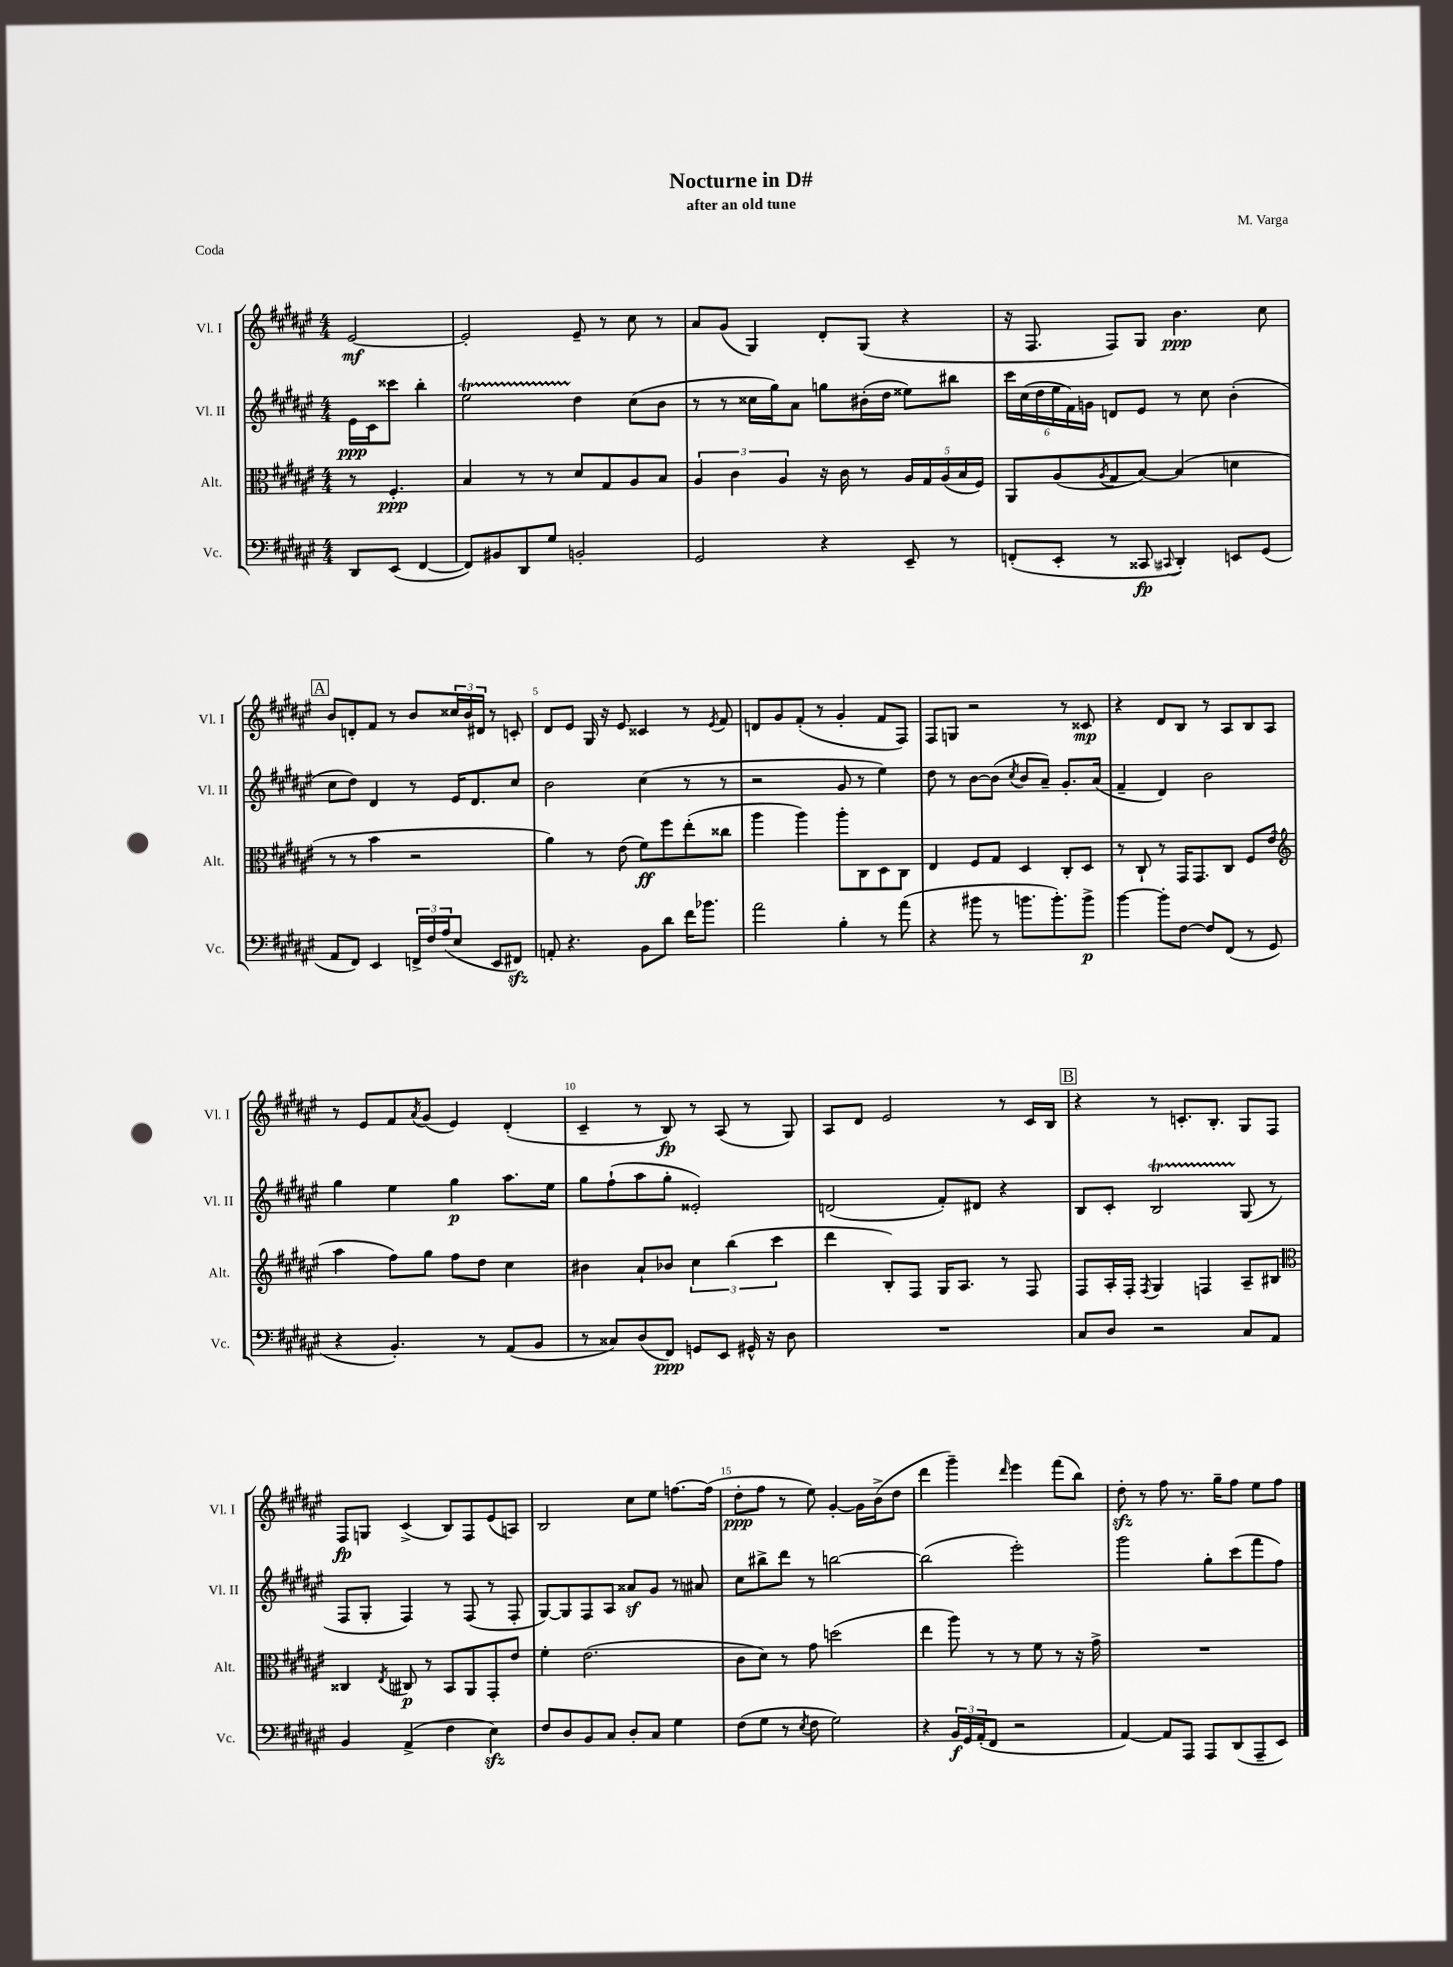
\header { title = "Nocturne in D#" composer = "M. Varga" subtitle = "after an old tune" piece = "Coda" }
<<
\new StaffGroup <<
\new Staff = "s0" \with { instrumentName = "Vl. I" shortInstrumentName = "Vl. I" } {
    \clef treble \key fis \major \numericTimeSignature \time 4/4 \partial 2
    eis'2~\mf |
    eis'2-. eis'8-- r8 cis''8 r8 |
    ais'8 gis'8( gis4) dis'8-. gis8( r4 |
    r16 fis8. fis8) gis8 b'4.\ppp cis''8 |
    \mark \markup { \box "A" } b'8 d'8-. fis'8 r8 b'8 \tuplet 3/2 { cisis''16 b'16 dis'16 } r8 c'8-. |
    dis'8 eis'8 gis16 r16 eis'8 cisis'4 r8 \acciaccatura { eis'8 } fis'8 |
    d'8 gis'8 fis'8-.( r8 gis'4-. fis'8 fis8) |
    fis8 g8 r2 r8 cisis'8\mp |
    r4 dis'8 b8 r8 ais8 b8 ais8 |
    r8 eis'8 fis'8 \acciaccatura { ais'8 } gis'8( eis'4) dis'4-.( |
    cis'4-- r8 b8\fp) r8 ais8( r8 gis8) |
    ais8 dis'8 eis'2 r8 cis'16 b16 |
    \mark \markup { \box "B" } r4 r8 c'8.-. b8.-. gis8 fis8 |
    fis8\fp g8 cis'4->( b8) fis8 eis'8( a8) |
    b2 cis''8 eis''8 f''8.~ f''16( |
    dis''8-.\ppp fis''8 r8 eis''8) gis'4~-. gis'16 b'16->( dis''8 |
    dis'''4 gis'''4--) \grace { dis'''16 } eis'''4 fis'''8( b''8) |
    dis''8-.\sfz r8 fis''8 r8. gis''16-- fis''8 eis''8 fis''8 \bar "|." |
}
\new Staff = "s1" \with { instrumentName = "Vl. II" shortInstrumentName = "Vl. II" } {
    \clef treble \key fis \major \numericTimeSignature \time 4/4 \partial 2
    eis'16\ppp cis'16 cisis'''8 b''4-. |
    eis''2\startTrillSpan dis''4\stopTrillSpan cis''8( b'8 |
    r8 r8 cisis''16 gis''16) ais'8 g''8 bis'16-.( dis''16 eisis''8) bis''8 |
    \tuplet 6/4 { cis'''16 cis''16( dis''16 eis''16 fis'16) g'16 } d'8 eis'8 r8 cis''8 b'4-.( |
    \mark \markup { \box "A" } cis''8 dis''8) dis'4 r8 eis'16 dis'8. cis''8 |
    b'2 cis''4( r8 r8 |
    r2 gis'8 r8 eis''4) |
    dis''8 r8 b'8~ b'8( \acciaccatura { cis''8 } b'8 ais'8--) gis'8.-. ais'16( |
    fis'4-- dis'4) b'2 |
    gis''4 eis''4 gis''4\p ais''8. eis''16 |
    gis''8 fis''8-!( ais''8 gis''8-. eisis'2-.) |
    d'2( fis'8-.) dis'8 r4 |
    \mark \markup { \box "B" } b8 cis'8-. b2\startTrillSpan gis8\stopTrillSpan( r8 |
    fis8 gis8-. fis4) r8 fis8( r8 fis8-. |
    gis8~) gis8 fis8 ais8 aisis'8\sf gis'8 r8 ais'8 |
    cis''8 bis''8-> dis'''8 r8 b''2~ |
    b''2( eis'''2-.) |
    gis'''2 gis''8-. cis'''8( fis'''8 fis''8) \bar "|." |
}
\new Staff = "s2" \with { instrumentName = "Alt." shortInstrumentName = "Alt." } {
    \clef alto \key fis \major \numericTimeSignature \time 4/4 \partial 2
    r8 fis4.-.\ppp |
    b4 r8 r8 dis'8 gis8 ais8 b8 |
    \tuplet 3/2 { ais4 cis'4 ais4 } r16 cis'16 r8 \tuplet 5/4 { ais16 gis16 ais16( b16 fis16) } |
    ais,8 ais8( \acciaccatura { ais8 } gis8 b8~) b4( d'4 |
    \mark \markup { \box "A" } r8 r8 b'4 r2 |
    ais'4) r8 eis'8( fis'8\ff) fis''8 eis''8-.( cisis''8 |
    ais''4 ais''4) ais''8-. cis8 dis8 cis8 |
    eis4 fis8 gis8 dis4 cis8-. dis8 |
    r8 cis8-! r8 gis,16 gis,8. cis8 fis8 eis'8( |
    \clef treble ais''4 fis''8) gis''8 fis''8 dis''8 cis''4 |
    bis'4 ais'8-! bes'8 \tuplet 3/2 { cis''4 b''4( cis'''4 } |
    dis'''4 b8-.) fis8 gis16 ais8. r8 fis8 |
    \mark \markup { \box "B" } fis8 ais16-. fis16-. \acciaccatura { fis8 } gis4 f4 ais8-- bis8 |
    \clef alto cisis4 \acciaccatura { eis8 } cis8\p r8 b,8 ais,8 gis,8-. eis'8 |
    fis'4-. eis'2.( |
    cis'8 dis'8) r8 gis'8 d''2( |
    eis''4 ais''8) r8 r8 fis'8 r8 r16 gis'16-> |
    R1 \bar "|." |
}
\new Staff = "s3" \with { instrumentName = "Vc." shortInstrumentName = "Vc." } {
    \clef bass \key fis \major \numericTimeSignature \time 4/4 \partial 2
    dis,8 eis,8( fis,4~ |
    fis,8) bis,8 dis,8 gis8 b,2-. |
    gis,2 r4 eis,8-- r8 |
    f,8-.( eis,8-. r8 cisis,8\fp \appoggiatura { cis,8 } dis,4-.) e,8 gis,8( |
    \mark \markup { \box "A" } ais,8 fis,8) eis,4 \tuplet 3/2 { f,16-> fis16 ais16( } eis8 eis,8 fis,8\sfz) |
    a,8-. r4. b,8 dis'8 fis'16 bes'8. |
    ais'2 b4-. r8 ais'8( |
    r4 bis'8 r8 b'8. b'8.-.) b'8->\p |
    b'4~ b'8-. fis8~ fis8 fis,8( r8 gis,8 |
    r4 b,4.-.) r8 ais,8( b,8 |
    r8 cisis8) dis8( fis,8\ppp) g,8 eis,8 gis,16-^ r16 dis8 |
    R1 |
    \mark \markup { \box "B" } cis8 dis8 r2 cis8 ais,8 |
    b,4 ais,4->( fis4 eis4\sfz) |
    fis8 dis8 b,8 cis8 dis8-. cis8 gis4 |
    fis8( gis8 r8 \acciaccatura { eis8 } fis8 gis2) |
    r4 \tuplet 3/2 { b,16\f gis,16 ais,16-.( } fis,8 r2 |
    ais,4~) ais,8 ais,,8 ais,,8 dis,8( ais,,8-- eis,8) \bar "|." |
}
>>
>>
\layout { \context { \Score \override BarNumber.break-visibility = ##(#f #t #t) barNumberVisibility = #(every-nth-bar-number-visible 5) } }
